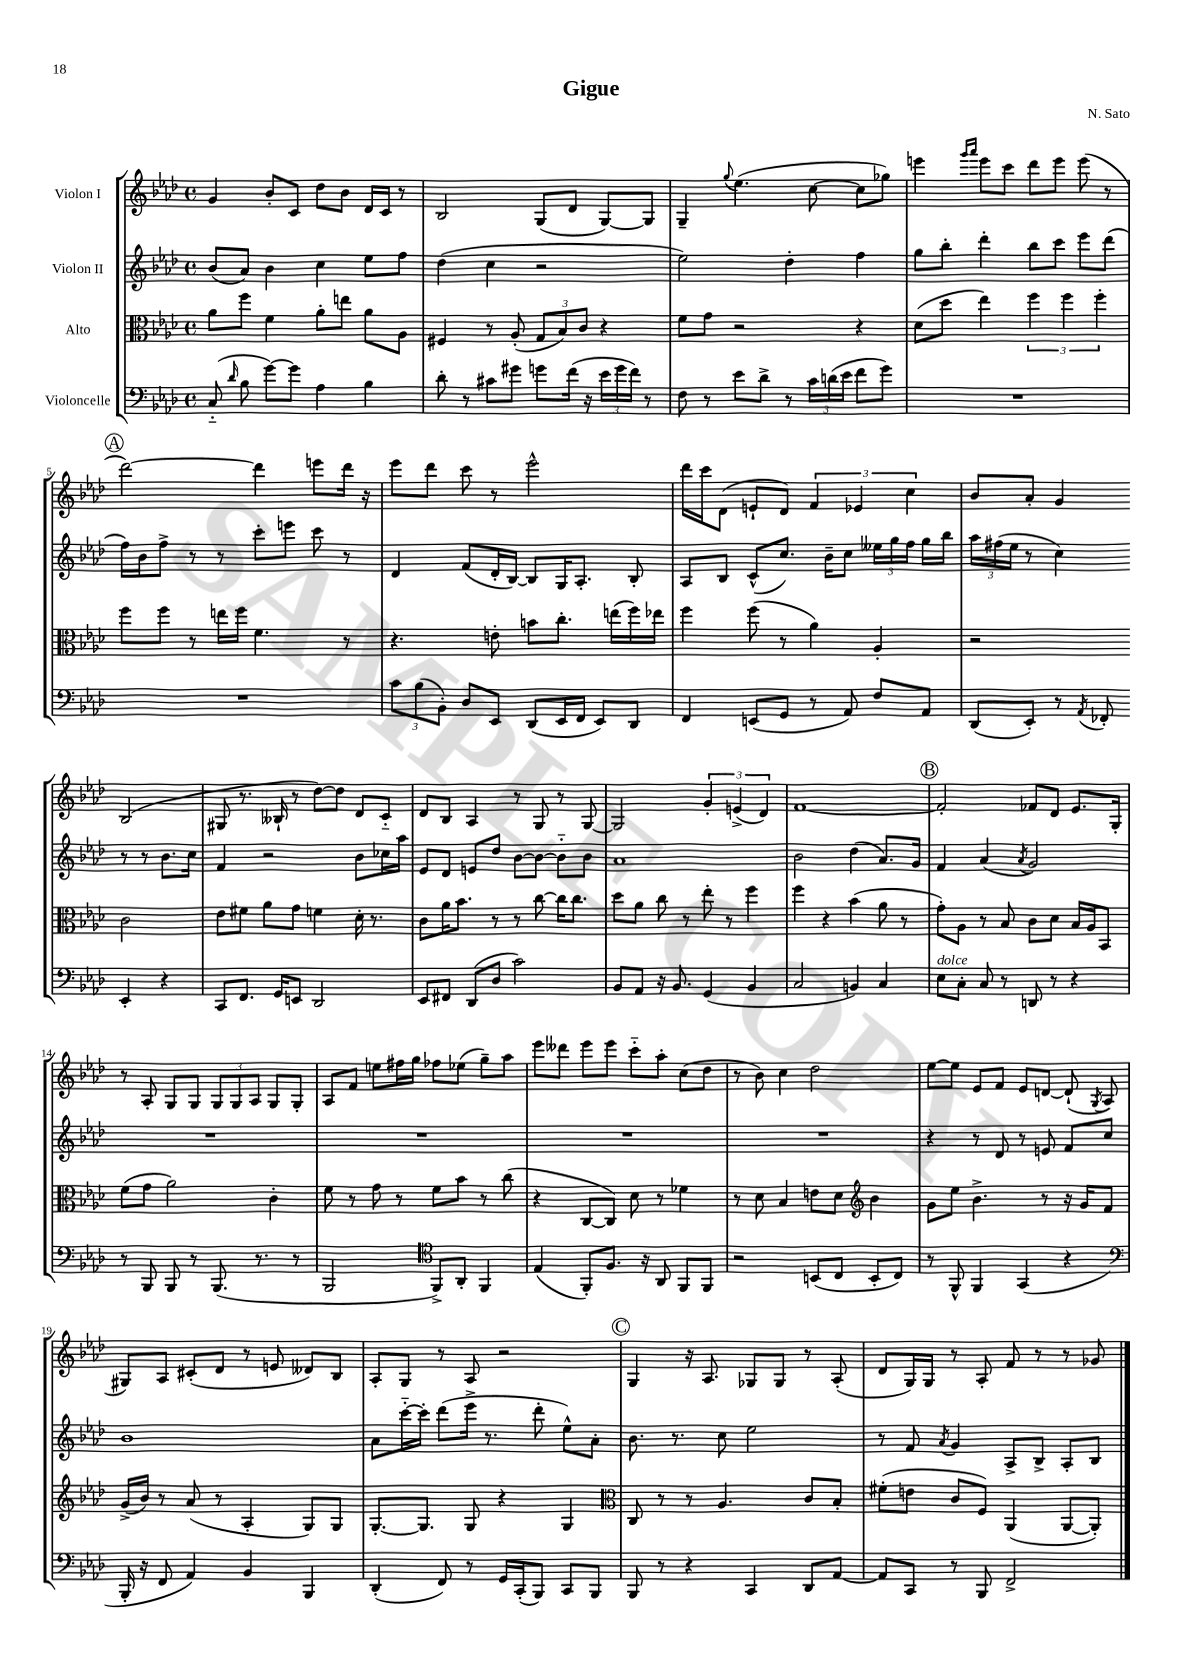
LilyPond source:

\header { title = "Gigue" composer = "N. Sato" }
<<
\new StaffGroup <<
\new Staff = "s0" \with { instrumentName = "Violon I" } {
    \clef treble \key aes \major \defaultTimeSignature \time 4/4
    \autoBeamOff g'4 bes'8[-. c'8] des''8[ bes'8] des'16[ c'16] r8 |
    bes2 g8[( des'8] g8[~) g8] |
    g4-- \appoggiatura { g''8 } ees''4.( c''8~ c''8[ ges''8]) |
    e'''4 \grace { g'''16[ aes'''16] } e'''8[ c'''8] des'''8[ e'''8] e'''8( r8 |
    \mark \markup { \circle "A" } des'''2~) des'''4 e'''8[ des'''16] r16 |
    ees'''8[ des'''8] c'''8 r8 ees'''2-^ |
    des'''16[ c'''16 des'8]( e'8[-! des'8]) \tuplet 3/2 { f'4 ees'4 c''4 } |
    bes'8[ aes'8]-. g'4 bes2( |
    gis8 r8. beses16-! r8 des''8[~) des''8] des'8[ c'8]-_ |
    des'8[ bes8] aes4 r8 g8 r8 g8~ |
    g2 \tuplet 3/2 { g'4-. e'4->( des'4) } |
    f'1~ |
    \mark \markup { \circle "B" } f'2-. fes'8[ des'8] ees'8.[ g16]-. |
    r8 aes8-. g8[ g8] \tuplet 3/2 { g8[ g8 aes8] } g8[ g8]-. |
    aes8[ f'8] e''8[ fis''16 g''16] fes''8[ ees''8]( g''8[--) aes''8] |
    ees'''8[ deses'''8] ees'''8[ ees'''8] c'''8[-_ aes''8]-. c''8[( des''8] |
    r8 bes'8) c''4 des''2 |
    ees''8[~ ees''8] ees'8[ f'8] ees'8[ d'8]~ d'8-!( \acciaccatura { g8 } aes8 |
    gis8[) aes8] cis'8[-.( des'8] r8 e'8 deses'8[) bes8] |
    aes8[-. g8] r8 aes8 r2 |
    \mark \markup { \circle "C" } g4 r16 aes8. ges8[ ges8] r8 aes8-.( |
    des'8[ g16) g16] r8 aes8-. f'8 r8 r8 ges'8 \bar "|." |
}
\new Staff = "s1" \with { instrumentName = "Violon II" } {
    \clef treble \key aes \major \defaultTimeSignature \time 4/4
    \autoBeamOff bes'8[( aes'8]) bes'4 c''4 ees''8[ f''8] |
    des''4( c''4 r2 |
    ees''2) des''4-. f''4 |
    g''8[ bes''8]-. des'''4-. bes''8[ c'''8] ees'''8[ des'''8]( |
    \mark \markup { \circle "A" } f''16[) bes'16 f''8]-> r8 r8 c'''8[-. e'''8] c'''8 r8 |
    des'4 f'8[( des'16-. bes16]~) bes8[ g16 aes8.]-. bes8-. |
    aes8[ bes8] c'8[-^( c''8.]) bes'16[-- c''8] \tuplet 3/2 { eeses''16[ g''16 f''16] } g''16[ bes''16] |
    \tuplet 3/2 { aes''16[ fis''16( ees''16] } r8 c''4) r8 r8 bes'8.[ c''16] |
    f'4 r2 bes'8[ ces''16 aes''16] |
    ees'8[ des'8] e'8[ des''8] bes'8[~ bes'8]~ bes'8[-_ bes'8] |
    aes'1 |
    bes'2 des''4( aes'8.[) g'16] |
    \mark \markup { \circle "B" } f'4 aes'4( \acciaccatura { aes'8 } g'2) |
    R1 |
    R1 |
    R1 |
    R1 |
    r4 r8 des'8 r8 e'8 f'8[ c''8] |
    bes'1 |
    aes'8[ c'''16~-_ c'''16]-. des'''8[( ees'''16]-> r8. des'''8-. ees''8[-^) aes'8]-. |
    \mark \markup { \circle "C" } bes'8. r8. c''8 ees''2 |
    r8 f'8 \acciaccatura { aes'8 } g'4 aes8[-> bes8]-> aes8[-. bes8] \bar "|." |
}
\new Staff = "s2" \with { instrumentName = "Alto" } {
    \clef alto \key aes \major \defaultTimeSignature \time 4/4
    \autoBeamOff aes'8[ f''8] f'4 aes'8[-. e''8] aes'8[ aes8] |
    fis4 r8 aes8-.( \tuplet 3/2 { g8[ bes8) c'8] } r4 |
    f'8[ g'8] r2 r4 |
    des'8[( des''8] ees''4) \tuplet 3/2 { f''4 f''4 f''4-. } |
    \mark \markup { \circle "A" } f''8[ f''8] r8 e''16[ f''16] f'4. r8 |
    r4. e'8-. b'8[ c''8.]-. e''16[( f''16) ees''16] |
    f''4 f''8( r8 aes'4) aes4-. |
    r2 c'2 |
    ees'8[ fis'8] aes'8[ g'8] f'4 des'16-. r8. |
    c'8[ aes'16 bes'8.] r8 r8 c''8~ c''16[ c''8.] |
    des''8[ aes'8] c''8 r8 ees''8-. r8 f''4 |
    f''4 r4 bes'4( aes'8 r8 |
    \mark \markup { \circle "B" } g'8[-.) aes8] r8 bes8 c'8[ des'8] bes16[ aes16 bes,8] |
    f'8[( g'8] aes'2) c'4-. |
    f'8 r8 g'8 r8 f'8[ bes'8] r8 c''8( |
    r4 c8[~ c8]) des'8 r8 fes'4 |
    r8 des'8 bes4 e'8[ des'8] \clef treble bes'4 |
    g'8[ ees''8] bes'4.-> r8 r16 g'16[ f'8] |
    g'16[->( bes'16]) r8 aes'8( r8 aes4-. g8[) g8] |
    g8.[~-. g8.] g8 r4 g4 |
    \mark \markup { \circle "C" } \clef alto c8 r8 r8 aes4. c'8[ bes8]-. |
    fis'8[-.( e'8] c'8[ f8]) aes,4( aes,8[~ aes,8]-.) \bar "|." |
}
\new Staff = "s3" \with { instrumentName = "Violoncelle" } {
    \clef bass \key aes \major \defaultTimeSignature \time 4/4
    \autoBeamOff c8-_( \grace { des'16 } bes8 g'8[~) g'8] aes4 bes4 |
    des'8-. r8 cis'8[ gis'8] g'8[ f'16]( r16 \tuplet 3/2 { ees'16[ g'16 f'16]) } r8 |
    f8 r8 ees'8[ des'8]-> r8 \tuplet 3/2 { c'16[ d'16( ees'16] } f'8[ g'8]) |
    R1 |
    \mark \markup { \circle "A" } R1 |
    \tuplet 3/2 { c'8[ bes8( bes,8]-.) } des8[ ees,8] des,8[( ees,16 f,16] ees,8[) des,8] |
    f,4 e,8[( g,8] r8 aes,8) f8[ aes,8] |
    des,8[( ees,8]-.) r8 \acciaccatura { aes,8 } fes,8-. ees,4-. r4 |
    c,8[ f,8.] g,16[ e,8] des,2 |
    ees,8[ fis,8] des,8[( des8] c'2) |
    bes,8[ aes,8] r16 bes,8. g,4( bes,4 |
    c2 b,4) c4 |
    \mark \markup { \circle "B" } ees8[^\markup { \italic "dolce" } c8]-. c8 r8 d,8 r8 r4 |
    r8 bes,,8 bes,,8 r8 bes,,8.( r8. r8 |
    bes,,2 \clef tenor f,8[->) aes,8]-. f,4 |
    ees4( f,8[-.) f8.] r16 aes,8 f,8[ f,8] |
    r2 b,8[( c8] b,8[-. c8]) |
    r8 f,8-^ f,4 g,4( r4 |
    \clef bass bes,,16-. r16 f,8 aes,4) bes,4 bes,,4 |
    des,4-.( f,8) r8 g,16[ c,16-.( bes,,8]) c,8[ bes,,8] |
    \mark \markup { \circle "C" } bes,,8 r8 r4 c,4 des,8[ aes,8]~ |
    aes,8[ c,8] r8 bes,,8 f,2-> \bar "|." |
}
>>
>>
